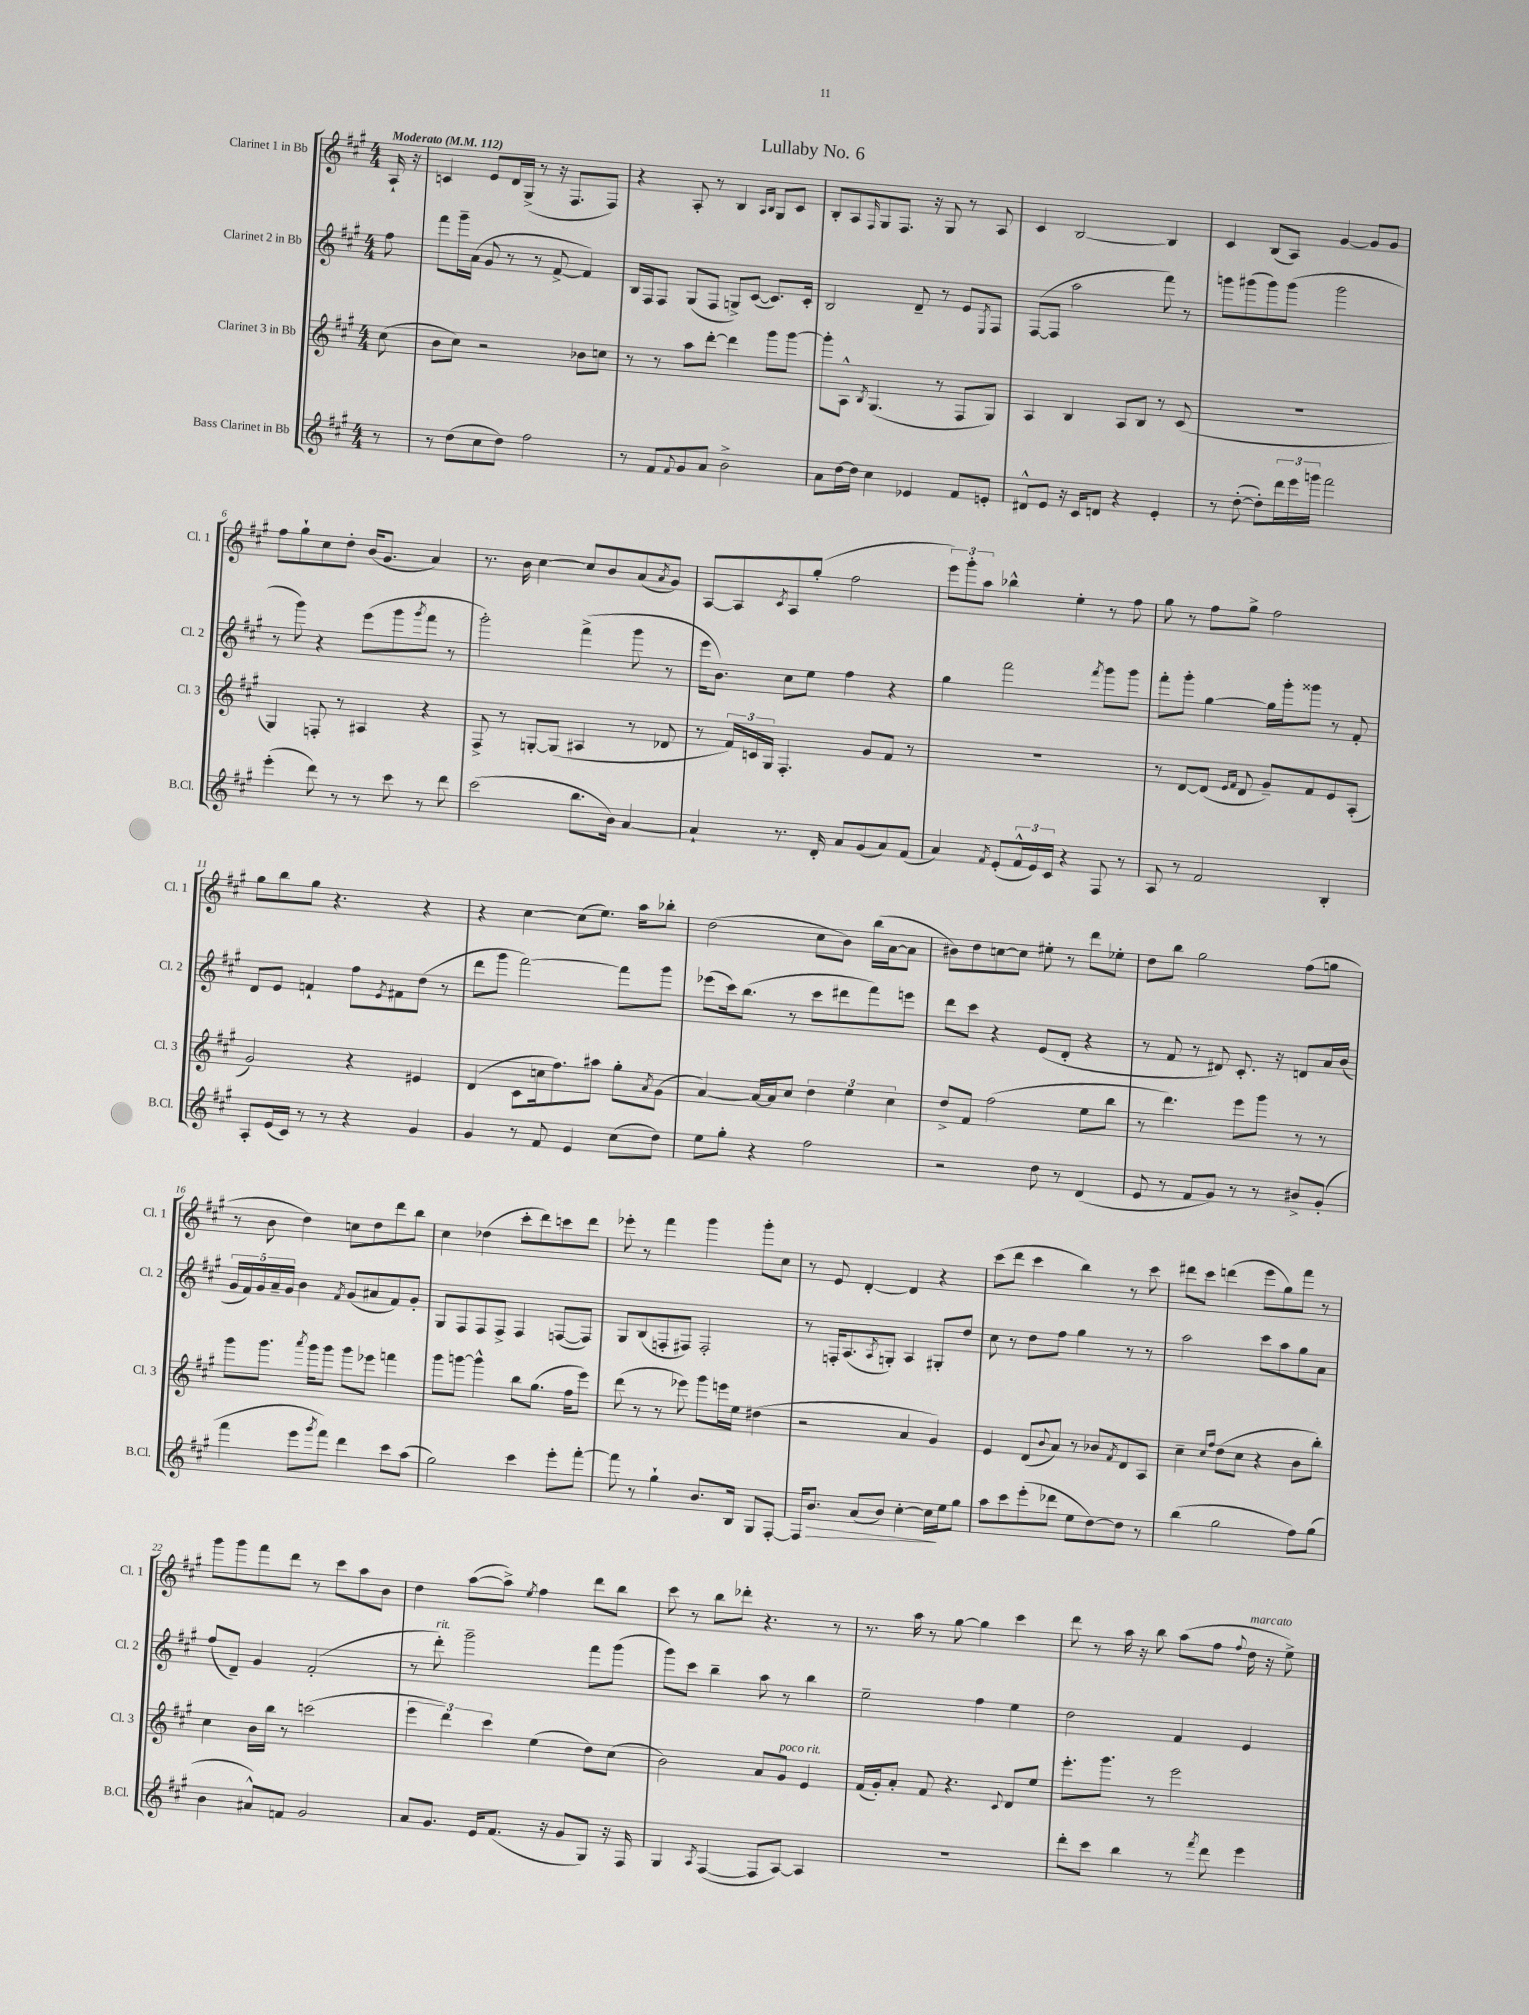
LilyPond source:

\header { title = "Lullaby No. 6" }
<<
\new StaffGroup <<
\new Staff = "s0" \with { instrumentName = "Clarinet 1 in Bb" shortInstrumentName = "Cl. 1" } {
    \clef treble \key a \major \numericTimeSignature \time 4/4 \partial 8 \tempo "Moderato" 4 = 112
    a16-! r16 |
    c'4 e'8 d'16 gis16->( r8 r16 fis8. fis8) |
    r4 a8-. r8 b4 \grace { a16 b16 } gis8 cis'8 |
    b8-. a8 \grace { fis16 } gis8 fis8. r16 gis8 r8 a8 |
    cis'4 b2~ b4 |
    cis'4 b8( a8) gis'4~ gis'8 gis'8 |
    fis''8 gis''8-! cis''8 d''8-. b'16( gis'8. a'4) |
    r8. b'16 cis''4~ cis''8 b'8 a'8( \acciaccatura { a'8 } gis'8) |
    a8~ a8 \acciaccatura { cis'8 } a8 gis''8-.( fis''2 |
    \tuplet 3/2 { e'''8) gis'''8-. a''8 } bes''4-^ e''4-. r8 fis''8 |
    gis''8 r8 fis''8 gis''8-> fis''2 |
    gis''8 b''8 gis''8 r4. r4 |
    r4 cis''4~ cis''8( e''8.) a''16 bes''8-. |
    d''2( cis''8 b'8) b''16( a'16~ a'8 |
    bis'8) d''8 c''8~ c''8 eis''8-. r8 d'''8 ees''8-. |
    d''8 b''8 gis''2 fis''8( g''8 |
    r8 b'8 d''4) c''8 d''8 d'''8 b''8 |
    cis''4 des''4( cis'''8-. d'''8) c'''8 d'''8 |
    ees'''8-. r8 fis'''4 gis'''4 gis'''8-. cis''8 |
    r8 e'8 d'4~-. d'4 r4 |
    cis'''8( d'''8 cis'''4 b''4) r8 cis'''8 |
    dis'''8 cis'''8 d'''4( e'''8 gis''8) fis'''8 r8 |
    gis'''8 gis'''8 fis'''8 d'''8 r8 cis'''8 a''8 b'8 |
    d''4 a''8~( a''8->) \acciaccatura { e''8 } fis''4 d'''8 b''8 |
    cis'''8 r8 b''8 des'''8-. r4. r8 |
    r8. a''16 r8 gis''8~ gis''4 cis'''4 |
    d'''8 r8 a''16 r16 b''8 a''8( fis''8 \appoggiatura { fis''8 } d''16^\markup { \italic "marcato" } r16 e''8->) \bar "|." |
}
\new Staff = "s1" \with { instrumentName = "Clarinet 2 in Bb" shortInstrumentName = "Cl. 2" } {
    \clef treble \key a \major \numericTimeSignature \time 4/4 \partial 8
    fis''8 |
    fis'''8 gis'''16-- a'16( gis'8 r8 r8 fis'8~-> fis'4) |
    b16 fis16 fis8 gis8( fis8 g8->) cis'8~( cis'8.) cis'16-. |
    b2 d'8-- r8 e'8 \acciaccatura { e8 } fis8 |
    fis8~( fis8 a''2 fis'''8) r8 |
    g'''8 gis'''8( gis'''8) gis'''8( gis'''2 |
    r8 gis'''8) r4 e'''8( gis'''8 \acciaccatura { gis'''8 } fis'''8 r8 |
    gis'''2-.) fis'''4->( gis'''8 r8 |
    e'''16 b'8.) cis''8 e''8 fis''4 r4 |
    gis''4 fis'''2 \acciaccatura { fis'''8 } gis'''8 gis'''8 |
    fis'''8-. gis'''8-. gis''4~ gis''16 gis'''16-. gisis'''8 r8 fis'8-. |
    d'8 e'8 f'4-! fis''8 \acciaccatura { e'8 } fis'8 d''8( r8 |
    d'''8 gis'''8 fis'''2~) fis'''8 gis'''8 |
    ees'''8( cis'''16) b''8.( r8 cis'''8 dis'''8 fis'''8) e'''8 |
    d'''8 cis'''8 r4 e'8( d'8-. r4 |
    r8 fis'8 r8 dis'8) cis'8.-. r16 d'8 a'16 b'16( |
    \tuplet 5/4 { gis'16 fis'16) gis'16 a'16-- gis'16 } b'4 \acciaccatura { fis'8 } gis'8( ais'8 fis'8) gis'8-. |
    gis8 fis8 fis8 fis8-> fis4 f8~( f8) |
    gis8 b8( f8-. fis8) fis2-. |
    r8 f16-. a8.( \acciaccatura { a8 } g8-.) a4 gis8-. d''8 |
    cis''8 r8 d''8 fis''8 gis''4 r8 r8 |
    a''2 cis'''8 a''8 gis''8 a'8 |
    fis''8( d'8--) gis'4 fis'2-.( |
    r8 d'''8-.^\markup { \italic "rit." }) gis'''2-- fis'''8 gis'''8( |
    gis'''8) cis'''8 b''4-- a''8 r8 b''4 |
    e''2-- fis''4 e''4 |
    d''2 fis'4 e'4 \bar "|." |
}
\new Staff = "s2" \with { instrumentName = "Clarinet 3 in Bb" shortInstrumentName = "Cl. 3" } {
    \clef treble \key a \major \numericTimeSignature \time 4/4 \partial 8
    cis''8( |
    b'8 cis''8) r2 bes'8 c''8 |
    r8 r8 a''8 d'''8~-. d'''4 gis'''8 gis'''8~ |
    gis'''8-. a8-^ \acciaccatura { b8 } gis4.( r8 fis8 gis8) |
    a4 b4 a8 b8 r8 cis'8( |
    R1 |
    gis4) f8-. r8 ais4 r4 |
    fis8-> r8 g8~-. g8( ais4 r8 des'8 |
    r8 \tuplet 3/2 { fis'16) c'16 gis16 } fis4.-. gis'8 fis'8 r8 |
    R1 |
    r8 d'8~ d'8( \grace { e'16 fis'16 } d'8 gis'8--) fis'8 e'8 a8-.( |
    gis'2) r4 eis'4 |
    d'4( cis'8 c''16 fis''8.) ais''8 gis''8-. \acciaccatura { a'8 } gis'8( |
    a'4~) a'16~ a'16 cis''8 \tuplet 3/2 { d''4 e''4 cis''4 } |
    d''8-> fis'8 fis''2( e''8 b''8 |
    r8 d'''4.) e'''8 gis'''8 r8 r8 |
    gis'''8 gis'''8. \acciaccatura { a'''8 } gis'''16 gis'''8 gis'''8 ees'''8 f'''4 |
    gis'''8 g'''8~ g'''4-^ b''8 gis''8.( fis''16 e'''8) |
    d'''8( r8 r8 ees'''8) gis'''8 e'''16 e''16 dis''4( |
    r2 a'4 gis'4) |
    e'4 d'8( \appoggiatura { b'8 } a'8) r8 bes'8 \acciaccatura { fis'8 } d'8 a8 |
    cis''4-- \grace { cis''16 fis''16 } d''8( cis''8 r4 b'8 b''8-.) |
    cis''4 b'16 b''16 r8 c'''2( |
    \tuplet 3/2 { e'''4 d'''4) cis'''4 } e''4( d''8) cis''8( |
    b'2) a'8 gis'8^\markup { \italic "poco rit." } e'4 |
    fis'16( gis'16-.) a'8-. fis'8 r4. \appoggiatura { cis'8 } d'8 e''8 |
    e'''8.-. gis'''8. r8 e'''2 \bar "|." |
}
\new Staff = "s3" \with { instrumentName = "Bass Clarinet in Bb" shortInstrumentName = "B.Cl." } {
    \clef treble \key a \major \numericTimeSignature \time 4/4 \partial 8
    r8 |
    r8 d''8( cis''8 d''8) fis''2 |
    r8 fis'8 \appoggiatura { fis'8 } gis'8 a'8 b'2-> |
    a'8 d''16~ d''16 cis''4 ees'4 fis'8 e'8-. |
    dis'8-^ e'8 r16 cis'16 d'8 r4 e'4-. |
    r8 d''8~-.( d''8-.) \tuplet 3/2 { d'''16 e'''16 g'''16 } fis'''2 |
    e'''4-.( d'''8) r8 r8 cis'''8 r8 d'''8 |
    cis'''2( b''8. b'16) a'4~ |
    a'4-! r8. d'16-. a'8 gis'8( a'8) fis'8( |
    a'4) \acciaccatura { fis'8 } e'8-.( \tuplet 3/2 { fis'16-^ e'16) cis'16 } r4 fis8 r8 |
    a8 r8 fis'2 b4-. |
    a8-. e'16( cis'16) r8 r8 r4 gis'4 |
    gis'4 r8 fis'8 e'4 cis''8( d''8) |
    e''8 gis''8-. r4 fis''2 |
    r2 d''8 r8 d'4( |
    e'8 r8 fis'8 gis'8) r8 r8 bis'8-> gis'8-.( |
    fis'''4 e'''8 \acciaccatura { gis'''8 } fis'''8) d'''4 cis'''8 a''8( |
    gis''2) cis'''4 e'''8-. fis'''8~-. |
    fis'''8 r8 gis''4-! b'8. b16 gis8 fis8~-. |
    fis16 b'8.\> a'8( b'8) cis''4~-. cis''16\! e''16 gis''8 |
    a''8 cis'''8 e'''8-.( des'''8 e''8 d''8~) d''8 r8 |
    b''4( gis''2 fis''8) gis''8( |
    b'4 ais'8-^) f'8 gis'2 |
    a'8 gis'8. e'16 fis'8.( r16 gis'8 gis8) r16 fis16 |
    gis4 \acciaccatura { a8 } fis4~( fis8 a8~) a4 |
    R1 |
    d'''8-. cis'''8 b''4 r8 \acciaccatura { fis'''8 } d'''8 e'''4 \bar "|." |
}
>>
>>
